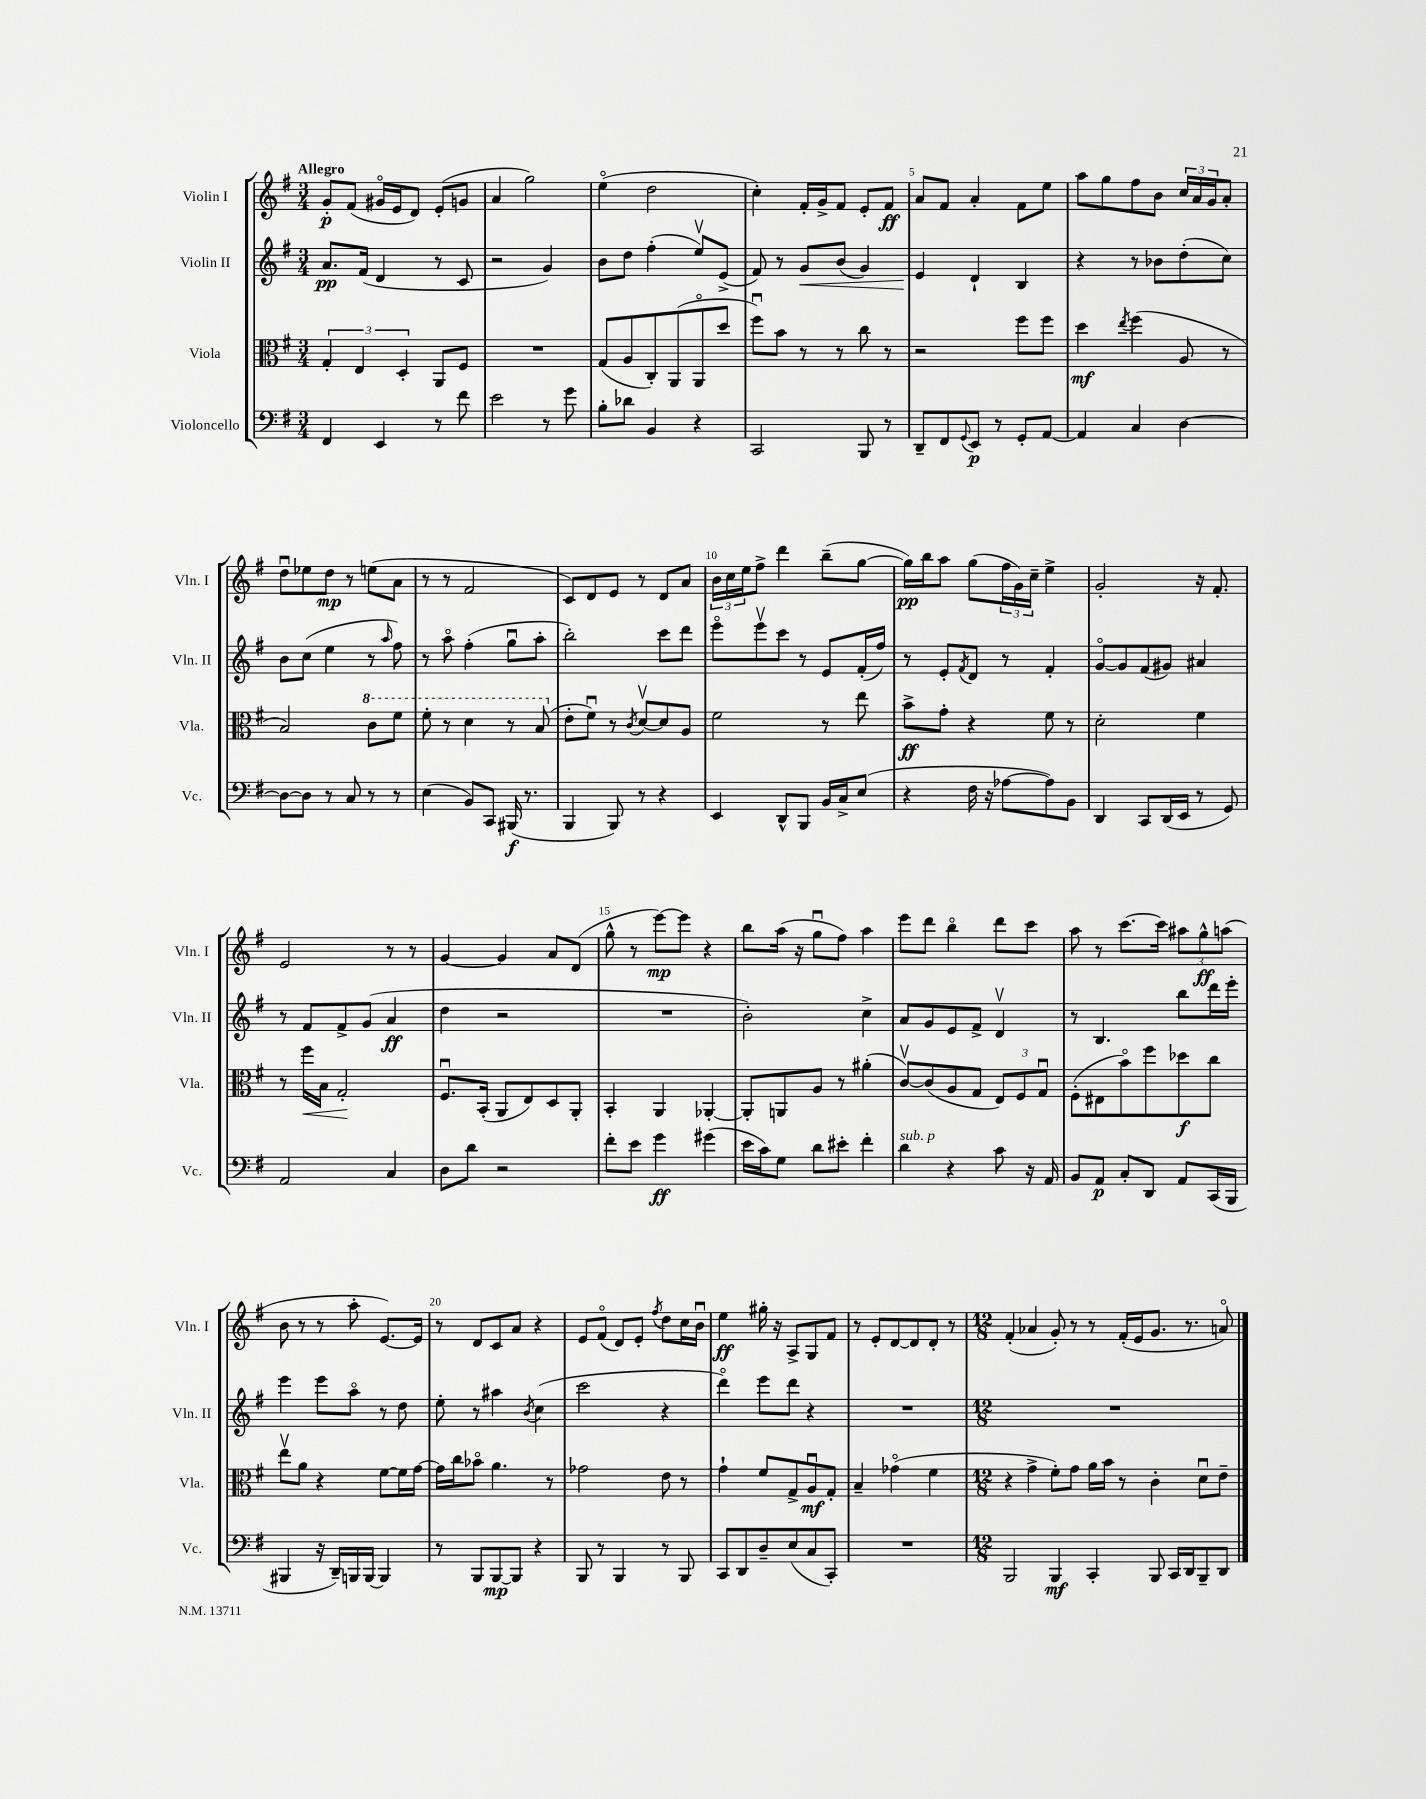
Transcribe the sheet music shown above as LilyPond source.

<<
\new StaffGroup <<
\new Staff = "s0" \with { instrumentName = "Violin I" shortInstrumentName = "Vln. I" } {
    \clef treble \key g \major \numericTimeSignature \time 3/4 \tempo "Allegro"
    g'8-.\p fis'8( gis'16\flageolet e'16 d'8) e'8-.( g'8 |
    a'4 g''2) |
    e''4\flageolet( d''2 |
    c''4-.) fis'16-. g'16-> fis'8 e'8-. fis'8\ff |
    a'8 fis'8 a'4-. fis'8 e''8 |
    a''8 g''8 fis''8 b'8 \tuplet 3/2 { c''16 a'16 g'16 } a'8-. |
    d''8\downbow ees''8 d''8\mp r8 e''8( a'8 |
    r8 r8 fis'2 |
    c'8) d'8 e'8 r8 d'8 a'8 |
    \tuplet 3/2 { b'16 c''16 e''16 } fis''8-> d'''4 b''8--( g''8~ |
    g''16\pp) b''16 a''8 g''8( \tuplet 3/2 { fis''16 g'16) c''16-- } e''4-> |
    g'2-. r16 fis'8.-. |
    e'2 r8 r8 |
    g'4~ g'4 a'8 d'8( |
    g''8-^ r8 e'''8~\mp) e'''8 r4 |
    b''8 a''16( r16 g''8\downbow fis''8) a''4 |
    e'''8 d'''8 b''4\flageolet d'''8 c'''8 |
    a''8 r8 c'''8.~ c'''16 \tuplet 3/2 { ais''8 g''8-^\ff a''8( } |
    b'8 r8 r8 a''8-. e'8.~) e'16 |
    r8 d'8 c'8 a'8 r4 |
    e'8 fis'8\flageolet( d'8) e'8-. \acciaccatura { fis''8 } d''8 c''16 b'16\downbow |
    e''4\ff gis''16-. r16 a8-> g8 fis'8 |
    r8 e'8-. d'8~ d'8 d'8-. r8 |
    \numericTimeSignature \time 12/8 fis'4-.( aes'4 g'8-.) r8 r8 fis'16-.( e'16 g'8. r8. a'8\flageolet) \bar "|." |
}
\new Staff = "s1" \with { instrumentName = "Violin II" shortInstrumentName = "Vln. II" } {
    \clef treble \key g \major \numericTimeSignature \time 3/4
    a'8.\pp fis'16( d'4 r8 c'8 |
    r2 g'4) |
    b'8 d''8 fis''4-.( e''8\upbow) e'8->( |
    fis'8) r8 g'8\< b'8( g'4) |
    e'4\! d'4-! b4 |
    r4 r8 bes'8 d''8-.( c''8) |
    b'8 c''8( e''4 r8 \grace { a''16 } fis''8) |
    r8 a''8\flageolet fis''4-.( g''8\downbow a''8-. |
    b''2-.) c'''8 d'''8 |
    e'''8\flageolet e'''8\upbow c'''8 r8 e'8 fis'16-.( fis''16) |
    r8 e'8-. \acciaccatura { fis'8 } d'8 r8 fis'4-. |
    g'8~\flageolet g'8 fis'8( gis'8) ais'4 |
    r8 fis'8 fis'8-> g'8( a'4\ff |
    d''4 r2 |
    R2. |
    b'2-.) c''4-> |
    a'8 g'8 e'8 fis'8-> d'4\upbow |
    r8 b4. b''8 d'''16 e'''16-. |
    e'''4 e'''8 a''8\flageolet r8 d''8 |
    e''8-. r8 ais''4 \acciaccatura { b'8 } c''4( |
    c'''2 r4 |
    d'''4\flageolet) e'''8 d'''8 r4 |
    R2. |
    \numericTimeSignature \time 12/8 R1. \bar "|." |
}
\new Staff = "s2" \with { instrumentName = "Viola" shortInstrumentName = "Vla." } {
    \clef alto \key g \major \numericTimeSignature \time 3/4
    \tuplet 3/2 { g4-. e4 d4-. } a,8 fis8 |
    R2. |
    g8( a8 c8-.) a,8( a,8\flageolet d''8 |
    fis''8\downbow) b'8 r8 r8 c''8 r8 |
    r2 fis''8 fis''8 |
    d''4\mf \acciaccatura { e''8 } fis''4( a8 r8 |
    b2) \ottava #1 c''8 fis''8 |
    fis''8-. r8 d''4 r8 b'8( \ottava #0 |
    e'8-. fis'8\downbow) r8 \acciaccatura { c'8 } d'8~\upbow d'8 a8 |
    fis'2 r8 e''8 |
    b'8->\ff g'8-. r4 fis'8 r8 |
    d'2-. fis'4 |
    r8 fis''16\< b16 g2-.\! |
    fis8.\downbow b,16-.( a,8 e8) d8 a,8-. |
    b,4-. a,4 aes,4~-. |
    aes,8-. a,8 a8 r8 ais'4-.( |
    c'8~\upbow) c'8( a8 g8 \tuplet 3/2 { e8) fis8 g8\downbow } |
    fis8-.( eis8 b'8\flageolet) fis''8 des''8\f c''8 |
    e''8\upbow a'8 r4 fis'8~ fis'16 g'16~ |
    g'16 c''16 bes'8\flageolet a'4. r8 |
    ges'2 e'8 r8 |
    g'4-! fis'8 g8-> a8\downbow\mf g8-. |
    b4-- ges'4\flageolet( fis'4 |
    \numericTimeSignature \time 12/8 r4 g'4-> fis'8-.) g'8 a'16 b'16 r8 c'4-. d'8\downbow e'8-- \bar "|." |
}
\new Staff = "s3" \with { instrumentName = "Violoncello" shortInstrumentName = "Vc." } {
    \clef bass \key g \major \numericTimeSignature \time 3/4
    fis,4 e,4 r8 fis'8 |
    e'2 r8 g'8 |
    b8-. des'8 b,4 r4 |
    c,2 b,,8 r8 |
    d,8-- fis,8 \appoggiatura { g,8 } e,8\p r8 g,8-. a,8~ |
    a,4 c4 d4~ |
    d8~ d8 r8 c8 r8 r8 |
    e4( b,8) c,8 bis,,16\f( r8. |
    b,,4 b,,8) r8 r4 |
    e,4 d,8-^ b,,8 b,16 c16-> e8( |
    r4 fis16 r16 aes8~ aes8) b,8 |
    d,4 c,8 d,16( e,16 r8 g,8) |
    a,2 c4 |
    d8 d'8 r2 |
    fis'8-. e'8 g'4\ff gis'4( |
    e'16 c'16) g8 d'8 eis'8-. fis'4-. |
    d'4^\markup { \italic "sub. p" } r4 c'8 r16 a,16 |
    b,8 a,8\p c8-. d,8 a,8 c,16( b,,16 |
    bis,,4 r16 d,16--) b,,16 b,,16~ b,,4 |
    r8 b,,8 b,,8~\mp b,,8 r4 |
    b,,8 r8 b,,4 r8 b,,8 |
    c,8 d,8 d8-- e8( c8 c,8-.) |
    R2. |
    \numericTimeSignature \time 12/8 b,,2 b,,4\mf c,4-. b,,8 c,16 d,16 b,,8-- d,8 \bar "|." |
}
>>
>>
\layout { \context { \Score \override BarNumber.break-visibility = ##(#f #t #t) barNumberVisibility = #(every-nth-bar-number-visible 5) } }
